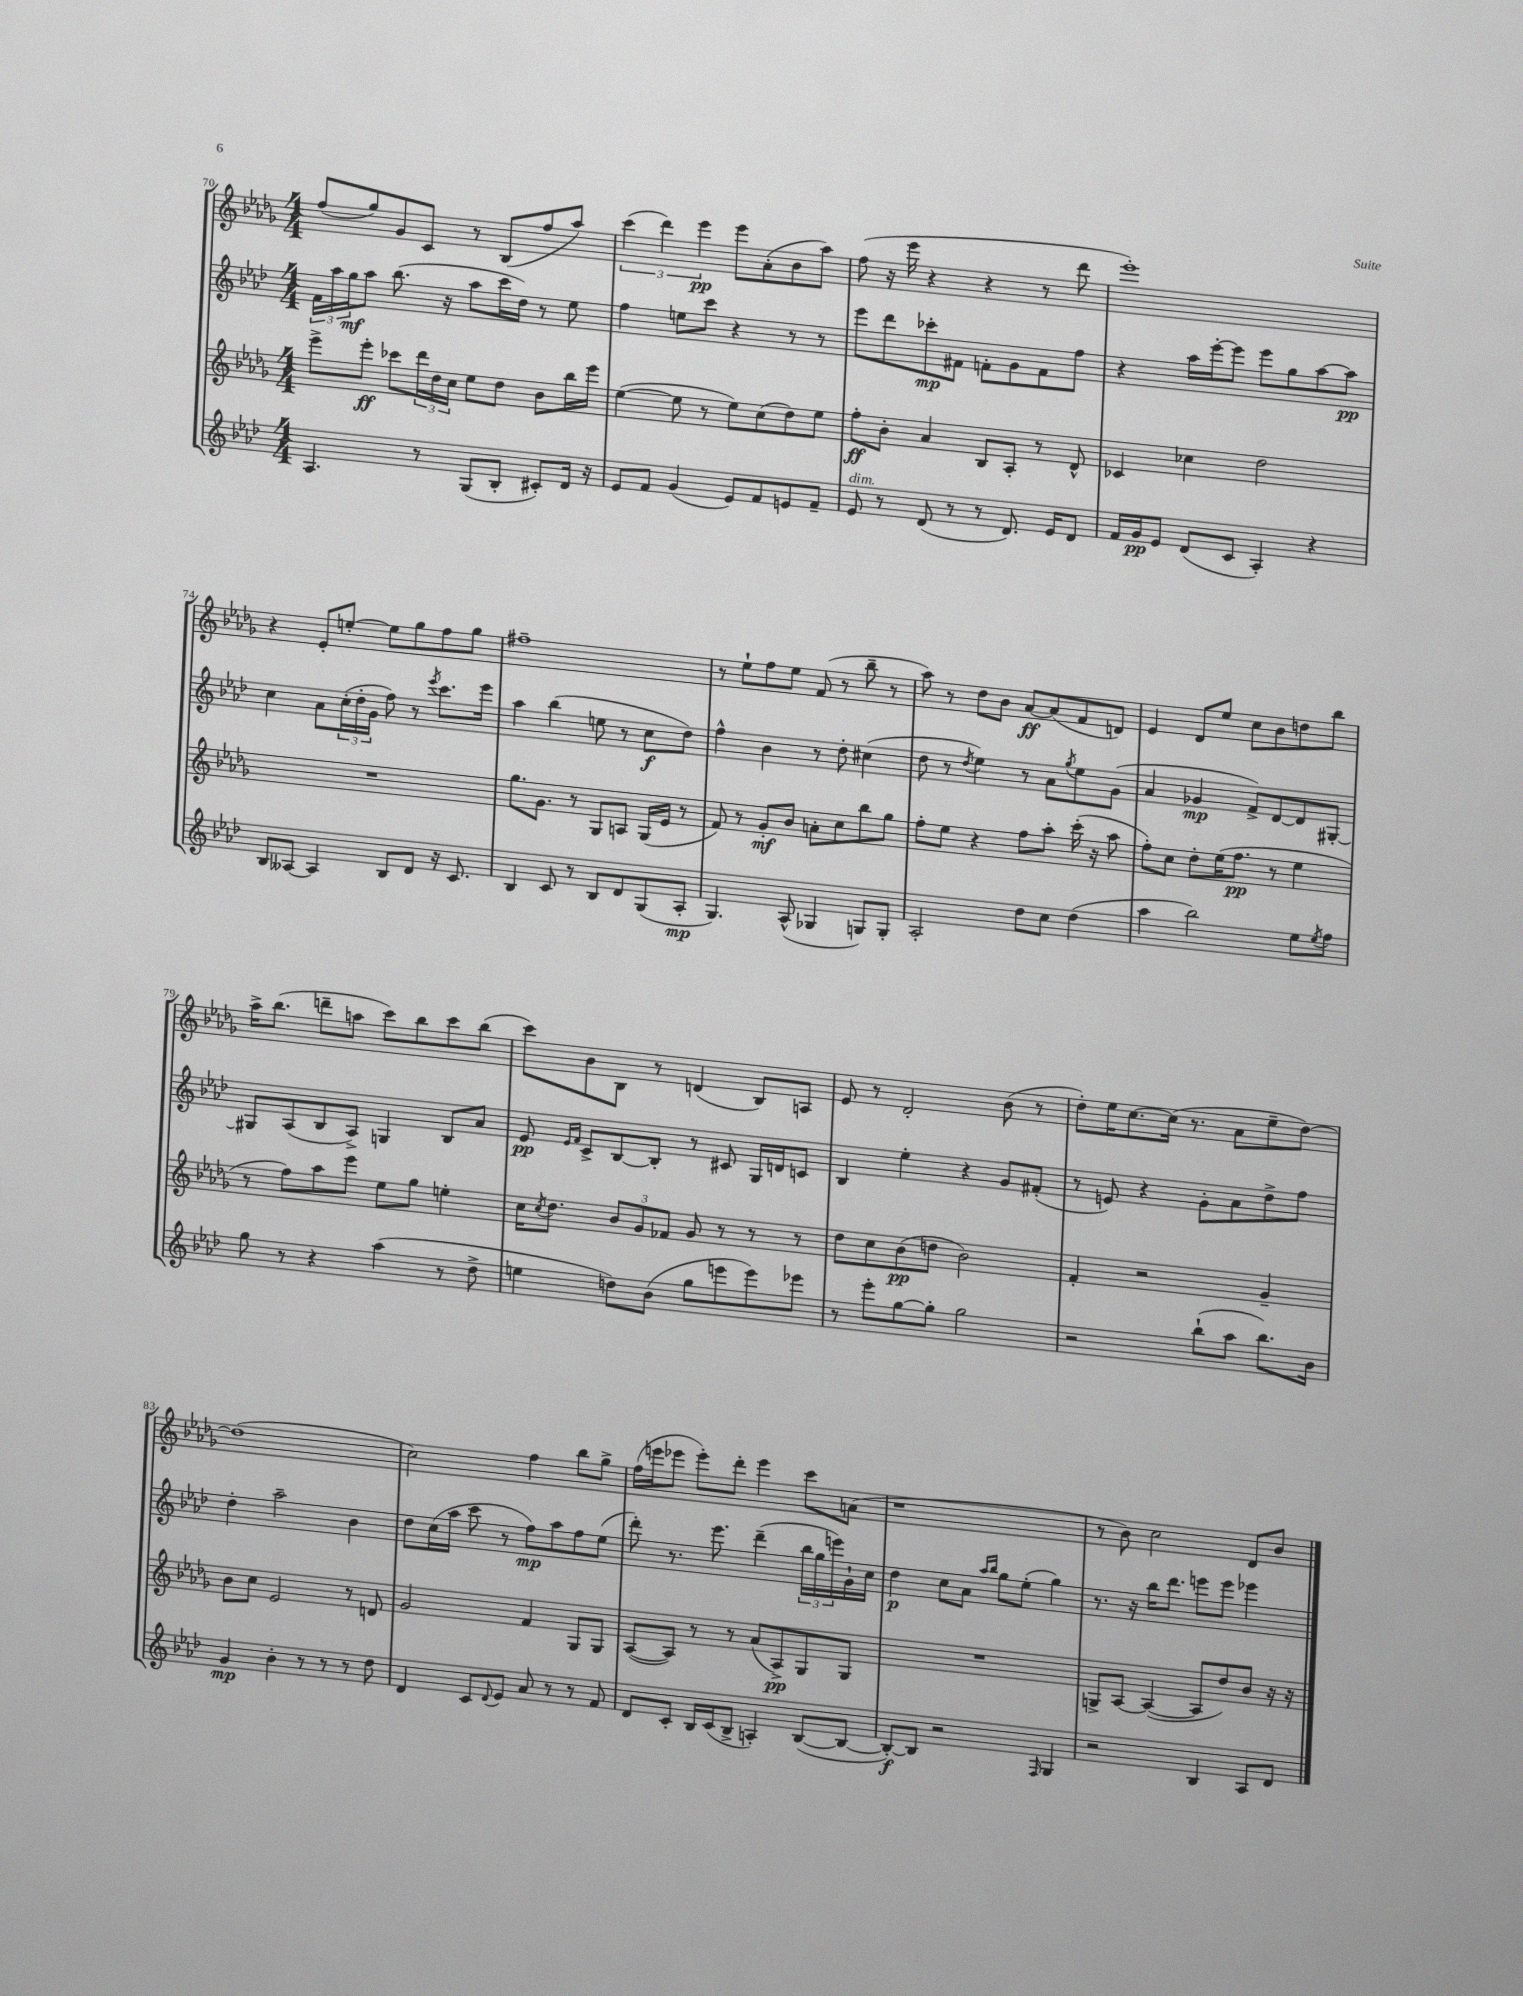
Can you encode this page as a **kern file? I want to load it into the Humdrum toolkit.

**kern	**kern	**kern	**kern
*staff4	*staff3	*staff2	*staff1
*clefG2	*clefG2	*clefG2	*clefG2
*k[b-e-a-d-]	*k[b-e-a-d-g-]	*k[b-e-a-d-]	*k[b-e-a-d-g-]
*M4/4	*M4/4	*M4/4	*M4/4
4.A-/	8eee-^\L	24f\LL	(8ff/L
.	.	24aa-\	.
.	.	24gg\J	.
.	8eee-'\J	8aa-\J	8gg-/)
.	8ccc-\L	(8.bb-\	8g-/
8r	24ddd-\L	.	8c/J
.	24dd-\	.	.
.	.	16r	.
.	24cc\JJ	.	.
(8G/L	8ee-\L	8aa-\L	8r
8B-'/J	8dd-\J	16ccc\L	(8B-/L
.	.	16dd-\JJ)	.
8c#'/L)	8b-\L	8r	8ff/
16d-/Jk	16bb-\L	8ee-\	8aa-/J)
16r	16eee-\JJ	.	.
=	=	=	=
8e-/L	([4ee-\	4ff\	(6ccc\
8f/J	.	.	.
.	.	.	6ddd-\)
(4g/	8ee-\]	8ee\L	.
.	.	.	6eee-\
.	8r	8ccc\J	.
8e-/L)	8ee-\L)	4r	8eee-\L
8f/	(8cc\	.	(8a-'\
8e/	8dd-\)	8r	8b-\
8f~/J	8ee-\J	8r	8aa-\J)
=	=	=	=
8e-/	8ff'\L	8eee-\L	(8ff\
8r	8b-'\J	8ddd-\	16r
.	.	.	16eee-\
(8d-/	4a-/	8ccc-'\	4r
8r	.	8f#\J	.
8r	8B-/L	8f'\L	4r
8.d-/)	8A-'/J	8g\	.
.	8r	8f\	8r
16e-/LK	.	.	.
8d-/J	8d-^^/	8ff\J	8ddd-\
=	=	=	=
16f/LL	4c-/	4r	1eee-')
16g/J	.	.	.
8e-/J	.	.	.
(8d-/L	4cc-\	16aa-\LL	.
.	.	[16eee-'\J	.
8c/J	.	8eee-\]J	.
4A-'/)	2dd-\	8eee-\L	.
.	.	8gg\	.
4r	.	[8aa-\	.
.	.	8aa-\]J	.
=	=	=	=
8B-/L	1r	4cc\	4r
[8A--/J	.	.	.
4A--/]	.	8a-\L	8e-'/L
.	.	(24cc'\L	[8ee'/J
.	.	24dd-'\	.
.	.	24g\JJ	.
8B-/L	.	8ff\)	8ee\]L
8d-/J	.	8r	8gg-\
.	.	8qeee-/	.
16r	.	8.ccc\L	8ff\
8.c/	.	.	.
.	.	.	8gg-\J
.	.	16eee-\Jk	.
=	=	=	=
4B-/	8.gg-\L	4aa-\	1ff#~
.	8.g-\J	.	.
8c/	.	(4bb-\	.
8r	8r	.	.
8B-/L	8G-/L	8ee\	.
8d-/	8A/J	8r	.
(8G/	(16G-/LL	8cc\L	.
.	16e-/JJ	.	.
8A-'/J	8r	8dd-\J)	.
=	=	=	=
4.G/)	8f/)	4ff^^\	8r
.	8r	.	8ee-`\L
.	8g-'/L	4b-\	8ff\
(8A-^^/	8b-/J	.	8ee-\J
4G-/	8a'\L	8r	(8f/
.	8cc\	8dd-'\	8r
8G/L)	8bb-\	(4cc#\	8bb-~\
8G'/J	8gg-\J	.	8r
=	=	=	=
2A-'/	8ff'\L	8dd-\	8aa-\)
.	8ee-\J	8r	8r
.	.	8qdd-/	.
.	4r	4ee-\)	8dd-\L
.	.	.	8b-\J
8dd-\L	8ff\L	8r	[8a-/L
8cc\J	8aa-'\J	8a-\L	(8a-/]
.	.	8qgg/	.
(4dd-\	(16ccc'\	8ee-\	8f/
.	16r	.	.
.	8aa-\	(8g\J	8d/J)
=	=	=	=
4aa-\	8ff'\L)	4a-/	4e-/
.	8cc\J	.	.
2bb-\)	8dd-'\L	4g-/	8d-/L
.	(16ee-\K	.	8ee-/J
.	8.ff\J	.	.
.	.	8f^/L)	8cc\L
.	8r	[8d-/	8b-\
8ee-\L	4ee-\	8d-/]	8dd\
8qee-/	.	.	.
8ff\J	.	[8G#'/J	8bb-\J
=	=	=	=
8gg\	8r	8G#/]L	16aa-^\LK
.	.	.	(8.bb-\J
8r	8ff\L)	(8A-/	.
4r	8aa-\	8B-/	8ddd~\L
.	8eee-\J	8A-^/J)	8aa\J
(4aa-\	8ee-\L	4G/	8ccc\L)
.	8gg-\J	.	8bb-\
8r	4ee'\	8B-/L	8ccc\
8dd-^\	.	8a-/J	(8bb-\J
=	=	=	=
4ee\	16cc\LK	8e-/	8ccc\L)
.	8qcc/	.	.
.	8.dd-\J	.	.
.	.	16qqe-/LL	.
.	.	16qqf/JJ	.
.	.	8c^/L	8b-\
8dd\L)	12b-/L	[8B-/	8B-\J
.	12g-/	.	.
(8b-\J	.	8B-'/]J	8r
.	12f-/J	.	.
8gg\L	8g-/	8r	(4d/
8eee\	8r	8c#/	.
8eee\)	8r	16G/LL	8B-/L)
.	.	16d/J	.
8eee-\J	8r	8c/J	8A/J
=	=	=	=
8r	8dd-\L	4B-/	8e-/
8eee-'\L	8cc\	.	8r
[8gg\	(8b-\	4ee-'\	2d-'/
8gg'\]J	8dd\J	.	.
2gg\	2b-\)	4r	.
.	.	8g/L	(8b-\
.	.	(8f#'/J	8r
=	=	=	=
2r	4f'/	8r	8dd-'\L)
.	.	8e/)	16ee-\K
.	.	.	[8.cc\
.	2r	4r	.
.	.	.	(16cc\]Jk
.	.	.	8.r
(8bb-`\L	.	8g'\L	.
8aa-\J	.	8a-\	8a-\L
8.bb-\L)	4g-~/	8dd-^\	8ee-~\
.	.	8ff\J	[8dd-\J)
16b-\Jk	.	.	.
=	=	=	=
4g/	8b-\L	4dd-'\	(1dd-]
.	8cc\J	.	.
4b-'\	2e-/	2aa-~\	.
8r	.	.	.
8r	.	.	.
8r	8r	4b-\	.
8dd-\	8d/	.	.
=	=	=	=
4d-/	2g-/	8dd-\L	2cc\)
.	.	(16cc\L	.
.	.	16aa-\JJ	.
8c/L	.	8ccc\	.
8qqd-/	.	.	.
8e-/J	.	8r	.
8a-/	4f/	8ff\L)	4ff\
8r	.	8aa-\	.
8r	8G-/L	8ff\	8bb-\L
8f/	8G-/J	(8ee-\J	8gg-^\J
=	=	=	=
8d-/L	([8A-/L	8ddd-'\)	(16ff\LL
.	.	.	16eee\J
8c'/J	8A-/]J)	8.r	8eee-\J
16B-/LL	8r	.	8eee-'\L)
(16c/J	.	8.eee-\	.
8B-^/J	8r	.	8ddd-'\J
4A'/)	(8a-/L	(4ddd-~\	4eee-\
.	8A-^/)	.	.
([8B-/L	8G-/	24bb-\LL	8ccc\L
.	.	24gg\	.
.	.	24eee\)	.
8B-/_J	8G-/J	16g`\	(8a\J
.	.	16cc\JJ	.
=	=	=	=
8B-'/_L)	1r	4dd-\	1r
8B-/]J	.	.	.
2r	.	8cc\L	.
.	.	8a-\J	.
.	.	16qqaa-/LL	.
.	.	16qqbb-/JJ	.
.	.	8gg\L	.
.	.	(8ee-'\J	.
16qqF/	.	.	.
4G/	.	4gg\)	.
=	=	=	=
2r	8G^/L	8.r	8r
.	[8A-/J	.	8b-\)
.	.	16r	.
.	(4A-/_	16bb-\LK	2cc\
.	.	8.ddd-\J	.
4B-/	8A-/]L	8eee\L	.
.	8dd-/)	8eee\J	.
8A-/L	8b-/J	4eee-\	8d-/L
8d-/J	16r	.	8b-/J
.	16r	.	.
==	==	==	==
*-	*-	*-	*-
